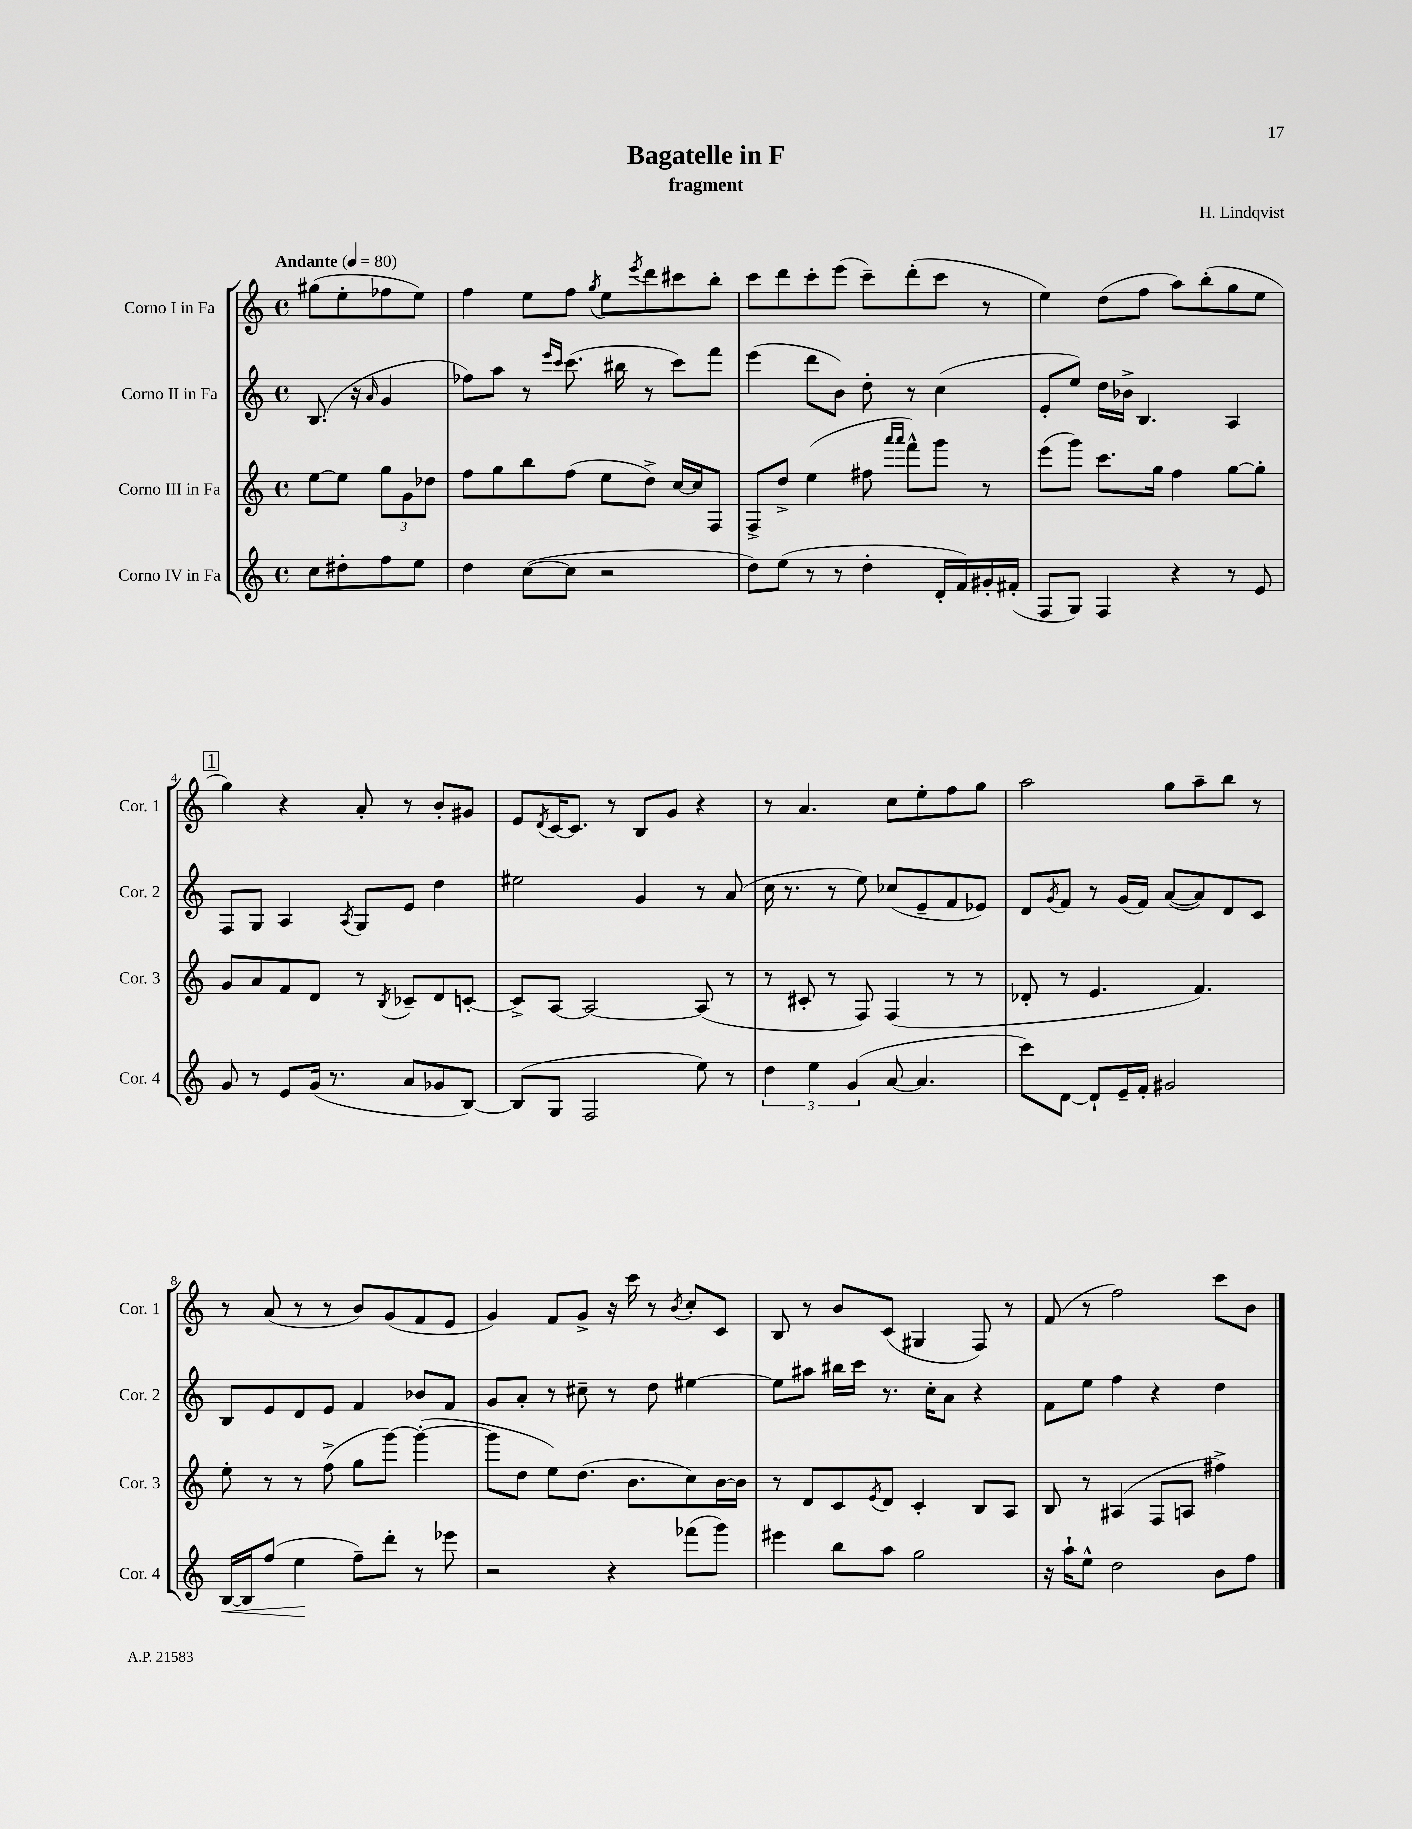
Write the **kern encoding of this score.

**kern	**dynam	**kern	**kern	**kern
*part4	*part4	*part3	*part2	*part1
*staff4	*staff4	*staff3	*staff2	*staff1
*I"Corno IV in Fa	*	*I"Corno III in Fa	*I"Corno II in Fa	*I"Corno I in Fa
*I'Cor. 4	*	*I'Cor. 3	*I'Cor. 2	*I'Cor. 1
*clefG2	*	*clefG2	*clefG2	*clefG2
*k[]	*	*k[]	*k[]	*k[]
*M4/4	*	*M4/4	*M4/4	*M4/4
*met(c)	*	*met(c)	*met(c)	*met(c)
*MM80	*	*MM80	*MM80	*MM80
=	=	=	=	=
!	!	!	!	!LO:TX:a:B:t=Andante
8cc\L	.	[8ee\L	(8.B/	(8gg#X\L
8dd#X'\	.	8ee\J]	.	8ee'\
.	.	.	16r	.
.	.	.	16qqa/	.
8ff\	.	12gg\L	4g/	8ff-X\
.	.	12g\	.	.
8ee\J	.	.	.	8ee\J)
.	.	12dd-X\J	.	.
=1	=1	=1	=1	=1
4dd\	.	8ff\L	8ff-X\L)	4ff\
.	.	8gg\	8aa\J	.
([8cc\L	.	8bb\	8r	8ee\L
.	.	.	16qqeee/LL	.
.	.	.	16qqccc/JJ	.
8cc\J]	.	(8ff\J	(8.ccc\	8ff\J
.	.	.	.	8qgg/
2r	.	8ee\L	.	8ee\L
.	.	.	16bb#X\	.
.	.	.	.	8qeee/
.	.	8dd^\J)	8r	8ddd\
.	.	[16cc/LL	8ccc\L)	8ccc#X\
.	.	16cc/J]	.	.
.	.	8F/J	8fff\J	8bb'\J
=2	=2	=2	=2	=2
8dd\L)	.	8F^/L	(4eee\	8ccc\L
(8ee\J	.	8dd^/J	.	8ddd\
8r	.	(4ee\	8ddd\L	8ccc'\
8r	.	.	8b\J)	(8eee\J
4dd'\	.	8ff#X\	8dd'\	8ccc~\L)
.	.	16qqaaa/LL	.	.
.	.	16qqaaa/JJ	.	.
.	.	8fff^^\L)	8r	(8ddd'\
16d'/LL	.	8ggg\J	(4cc\	8ccc\J
16f/)	.	.	.	.
16g#X'/	.	8r	.	8r
(16f#X'/JJ	.	.	.	.
=3	=3	=3	=3	=3
8F/L	.	(8eee\L	8e'/L	4ee\)
8G/J)	.	8ggg\J)	8ee/J)	.
4F/	.	8.ccc\L	16dd\LL	(8dd\L
.	.	.	16b-X^\JJ	.
.	.	.	4.B/	8ff\J
.	.	16gg\Jk	.	.
4r	.	4ff\	.	8aa\L)
.	.	.	.	(8bb'\
8r	.	[8gg\L	4A/	8gg\
8e/	.	8gg'\J]	.	8ee\J
!!LO:LB:g=z
!!LO:REH:place=s1:t=1
=4	=4	=4	=4	=4
8g/	.	8g/L	8F/L	4gg\)
8r	.	8a/	8G/J	.
8e/L	.	8f/	4A/	4r
(16g/Jk	.	8d/J	.	.
8.r	.	.	.	.
.	.	.	8qA/	.
.	.	8r	8G/L	8a'/
.	.	8qB/	.	.
8a/L	.	8c-X~/L	8e/J	8r
8g-X/	.	8d/	4dd\	8b'/L
[8B/J)	.	[8cn'/J	.	8g#X/J
=5	=5	=5	=5	=5
(8B/L]	.	8c^/L]	2ee#X\	8e/L
.	.	.	.	8qd/
8G/J	.	[8A/J	.	[16c/K
.	.	.	.	8.c/J]
2F/	.	2A/_	.	.
.	.	.	.	8r
.	.	.	4g/	8B/L
.	.	.	.	8g/J
8ee\)	.	(8A/]	8r	4r
8r	.	8r	(8a/	.
=6	=6	=6	=6	=6
6dd\	.	8r	16cc\	8r
.	.	.	8.r	.
.	.	8c#X'/	.	4.a/
6ee\	.	.	.	.
.	.	8r	8r	.
(6g/	.	.	.	.
.	.	8F/)	8ee\)	.
[8a/	.	(4F/	(8cc-X/L	8cc\L
4.a/]	.	.	8e~/	8ee'\
.	.	8r	8f/	8ff\
.	.	8r	8e-X/J)	8gg\J
=7	=7	=7	=7	=7
8ccc\L)	.	8d-X'/	8d/L	2aa\
.	.	.	8qg/	.
[8d\J	.	8r	8f/J	.
8d`/L]	.	4.e/	8r	.
16e~/L	.	.	(16g/LL	.
16f'/JJ	.	.	16f/JJ)	.
2g#X/	.	.	([8a/L	8gg\L
.	.	4.f/)	8a/])	8aa~\
.	.	.	8d/	8bb\J
.	.	.	8c/J	8r
!!LO:LB:g=z
=8	=8	=8	=8	=8
!	!LO:HP:b	!	!	!
[16B/LL	<	8ee'\	8B/L	8r
16B/J]	.	.	.	.
(8ff/J	.	8r	8e/	(8a/
4ee\	.	8r	8d/	8r
.	.	(8ff^\	8e/J	8r
8ff~\L)	[	8gg\L	4f/	8b/L)
8ddd'\J	.	[8ggg\J)	.	(8g/
8r	.	(4ggg'\_	8b-X/L	8f/
8eee-X\	.	.	8f/J	8e/J
=9	=9	=9	=9	=9
2r	.	8ggg\L]	8g/L	4g/)
.	.	8dd\J	8a'/J	.
.	.	8ee\L)	8r	8f/L
.	.	(8.dd\J	8cc#X~\	8g^/J
4r	.	.	8r	16r
.	.	8.b\L	.	16ccc\
.	.	.	8dd\	8r
.	.	.	.	8qb/
(8fff-X\L	.	8cc\)	[4ee#X\	8cc'/L
8ggg\J)	.	[16b\L	.	8c/J
.	.	16b\JJ]	.	.
=10	=10	=10	=10	=10
4eee#X\	.	8r	8ee#\L]	8B/
.	.	8d/L	8aa#X\J	8r
8bb\L	.	8c/	16bb#X\LL	8b/L
.	.	.	16ccc\JJ	.
.	.	8qe/	.	.
8aa\J	.	8d/J	8.r	(8c/J
2gg\	.	4c'/	.	4G#X/
.	.	.	16cc'\KL	.
.	.	.	8a\J	.
.	.	8B/L	4r	8F/)
.	.	8A/J	.	8r
=11	=11	=11	=11	=11
16r	.	8B/	8f\L	(8f/
16aa`\KL	.	.	.	.
8ee^^\J	.	8r	8ee\J	8r
2dd\	.	(4A#X/	4ff\	2ff\)
.	.	8F/L	4r	.
.	.	8An/J	.	.
8b\L	.	4ff#X^\)	4dd\	8ccc\L
8ff\J	.	.	.	8b\J
==	==	==	==	==
*-	*-	*-	*-	*-
